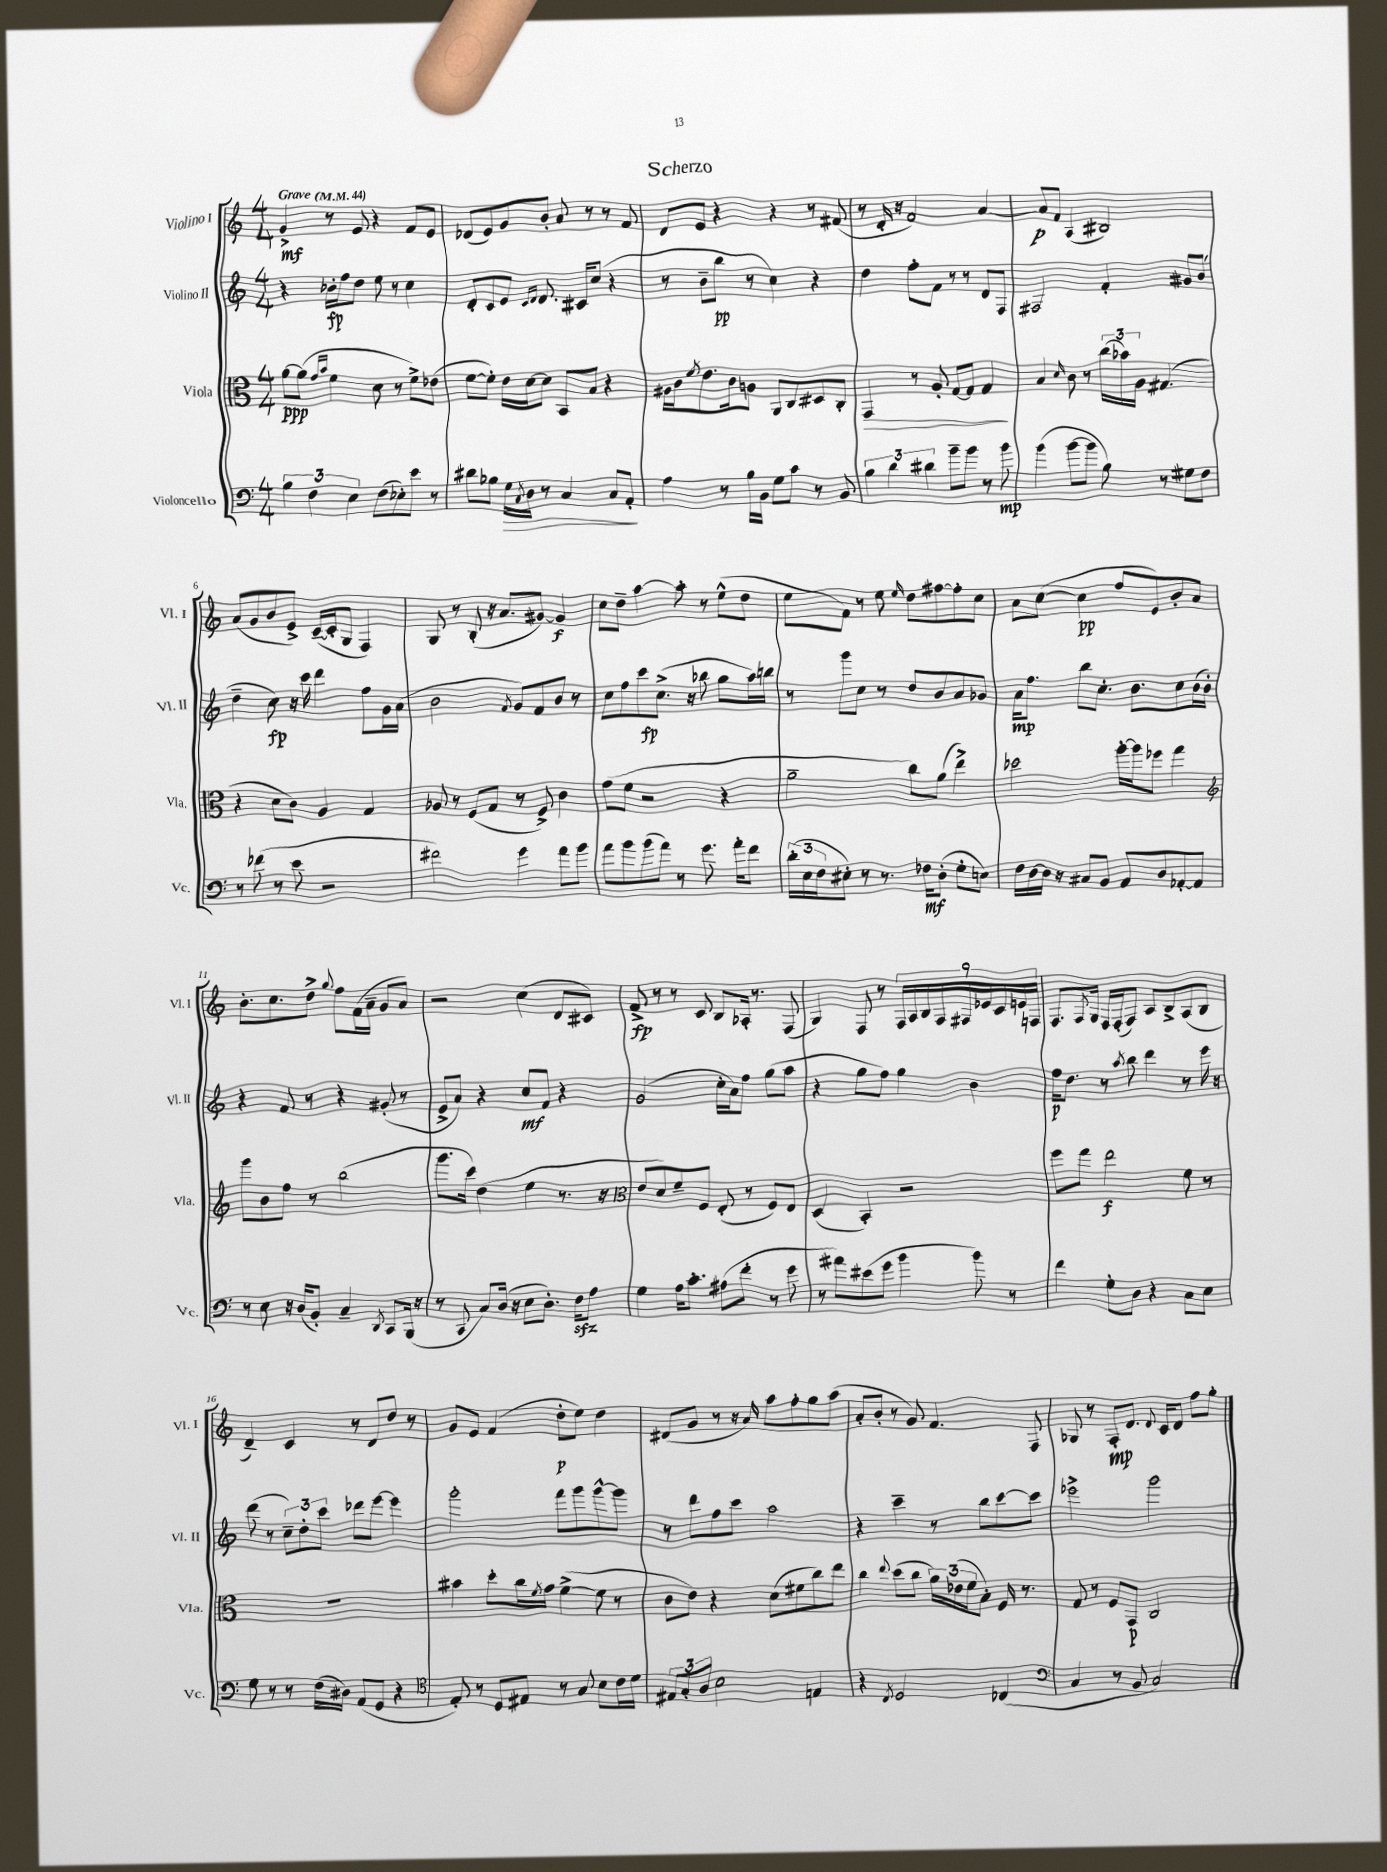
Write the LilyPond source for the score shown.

\header { title = "Scherzo" }
<<
\new StaffGroup <<
\new Staff = "s0" \with { instrumentName = "Violino I" shortInstrumentName = "Vl. I" } {
    \clef treble \key c \major \numericTimeSignature \time 4/4 \tempo "Grave" 4 = 44
    g'4->\mf r8 e'8 r4 f'8 e'8 |
    des'8( e'8) g'8 b'8-. a'8 r8 r8 f'8 |
    d'8 e'8 r4 r4 r8 fis'8( |
    r8 d'16-. r16 f'2) a'4~ |
    a'8\p f'8 a4( bis2) |
    a'8( g'8 b'8 e'8->) c'16~--( c'16-. g8 f4) |
    g8 r8 b8-.( r16 a'8. gis'8~) gis'4\f |
    c''8 d''8-- a''4~ a''8-. r8 e''8-^( d''8 |
    e''8 f'8) r8 e''8 \grace { e''16 } d''8 fis''8~ fis''8-. c''8 |
    a'8 c''8~( c''4\pp f''8 e'8) b'8-. a'8 |
    b'8.-. c''8. d''8-> \appoggiatura { g''8 } f''8 f'16( a'16-- g'8 a'8) |
    r2 c''4( d'8 cis'8) |
    f'8->\fp r8 r8 c'8 b8 aes16-. r8. f8( |
    g4) f8 r8 \tuplet 9/8 { f16 a16 b16 f16 fis16 ees'16 c'16 e'16 f16 } |
    f8. \acciaccatura { f8 } g16 f16 f16-.( f8) a8 b8-> a8( b8 |
    d'4--) c'4 r8 d'8 d''8 r8 |
    g'8 e'8 f'4( d''8-.\p e''8) d''4 |
    dis'8( g'8 r8 r16 a'16) a''8 f''8-. g''8 a''8( |
    a'8-. b'8-. r8 g'8) f'4. f8 |
    ges8 r8 f8-.\mp d'8. \appoggiatura { d'8 } c'16 d'8 f''8 g''8-. \bar "|." |
}
\new Staff = "s1" \with { instrumentName = "Violino II" shortInstrumentName = "Vl. II" } {
    \clef treble \key c \major \numericTimeSignature \time 4/4
    r4 bes'16-.\fp f''16 d''8 e''8 r8 c''4 |
    d'8-. c'8 e'8 \grace { c'16 d'16 } d'8. cis'16 c''8( r4 |
    r8 b'8-- b''8\pp r8 c''4) r4 |
    d''4 f''8-. f'8 r8 r8 d'8 f8 |
    fis2 f'4-. gis'8 b'8( |
    d''4-- c''8\fp) r16 c'''16 d'''4 f''8 g'16 a'16( |
    b'2 \acciaccatura { f'8 } g'8) f'8 b'8 r8 |
    c''8 f''8 c'''8\fp c''8.->( r16 bes''8 g''8 a''16) b''16 |
    r8 g'''8 c''8 r8 d''8 b'8 a'8 ges'8 |
    a'16\mp f''8. b''8 c''8.-. b'8. c''8 b'16( b'16-.) |
    r4 f'8 r8 r4 gis'8-.( r8 |
    e'8-> a'8) r4 c''8\mf f'8 r4 |
    g'2( c''16-. a'16) f''8 g''8( a''8 |
    r4 g''8 f''8) g''4 b'4 |
    f''16\p d''8. r8 \acciaccatura { a''8 } b''8 d'''4 r8 e'''16 r16 |
    d'''8( r8 \tuplet 3/2 { c''8--) d''8-. c'''8 } des'''8 e'''8~ e'''4 |
    g'''2-. f'''8 g'''8 g'''8~-^ g'''8 |
    r8 d'''8 f''8 c'''8 a''2 |
    r4 c'''4-- r8 b''8 c'''8~ c'''8 |
    ees'''2-> g'''2 \bar "|." |
}
\new Staff = "s2" \with { instrumentName = "Viola" shortInstrumentName = "Vla." } {
    \clef alto \key c \major \numericTimeSignature \time 4/4
    a'8~\ppp a'8( \grace { g'16 b'16 } f'4 d'8 r8 f'8->) ees'8( |
    f'8~ f'8-.) e'16 d'16~ d'8 b,8 b8 r4 |
    ais16 c'16 \acciaccatura { f'8 } e'8. c'16 a8 a,8 c8 dis8 c8-. |
    g,4\> r8 a8-. g8~ g8 g4\! |
    b4 \grace { d'16 } c'8 r8 \tuplet 3/2 { c''16( bes'16) a16 } gis4.( |
    r4 d'8 c'8) a4 g4 |
    aes8 r8 f8( g8 r8 f8->) c'4 |
    g'8( f'8 r2 r4 |
    a'2-- c''8) a'8( e''4->) |
    des''2 a''16~-. a''16 fes''8 g''4 |
    \clef treble g'''8 b'8 f''8 r8 b''2( |
    g'''8. c'''16) d''4( e''4 r8. r16 |
    \clef alto e'8 d'8) f'8-- f8 e8-.( r8 f8) e8 |
    d4( b,4-.) r2 |
    f''8 g''8 e''2\f f'8 r8 |
    R1 |
    bis'4 d''8-. c''16 \acciaccatura { f'8 } g'16 f'4~->( f'8 r8 |
    c'8 e'8) r4 d'8( fis'8 c''8) e''8 |
    c''4 \appoggiatura { e''8 } d''8( c''8 \tuplet 3/2 { a'16) ees'16( f'16 } b8-.) f16 r8. |
    g8 r8 f8 g,8\p c2 \bar "|." |
}
\new Staff = "s3" \with { instrumentName = "Violoncello" shortInstrumentName = "Vc." } {
    \clef bass \key c \major \numericTimeSignature \time 4/4
    \tuplet 3/2 { b4 f4 e4 } f8( ees8-.) e'8 r8 |
    dis'8 bes8 g16\> \acciaccatura { c8 } d16 r8 c4 c8 a,8-.\! |
    a4 r8 b16 b,16 g8 c'8 r8 b,8 |
    \tuplet 3/2 { b4 d'4 dis'4 } b'8-- b'8 r8 b'8\mp |
    b'4( b'8~ b'8 b8) r8 gis8 f8 |
    r8 fes'8( r8 e'8 r2 |
    fis'2) g'4 a'8 b'8 |
    a'8 b'8 b'8( a'8) r8 g'8. a'16-. f'8 |
    \tuplet 3/2 { d'16-.( e16 f16 } eis8-.) r8 r8. fes16\mf d8-.( g8-. e8) |
    f16 d16~ d16 r16 cis8 b,8 a,8 d8 aes,8~-. aes,8 |
    r8 e8 r16 d16( b,8-.) c4-- \acciaccatura { d,8 } c,8 b,,16( r16 |
    r8 c,8 c8) d16( r16 e8 d8.-.) f16\sfz a8 |
    g4 a16 c'8.-. ais8( f'8-. r8 g'8 |
    r8 ais'8) eis'8( g'8 b'4 b'8) r8 |
    f'4 g8-. d8 r4 c8 e8 |
    g8 r8 r8 f16( dis16) a,8( g,8 r4 |
    \clef tenor e8-.) r8 d8 eis8 r8 g8 b8 c'16 d'16 |
    \tuplet 3/2 { eis8 g8-. a8 } b2 e4 |
    r4 \acciaccatura { c8 } d2 ces4( |
    \clef bass c4 r8 b,8 c2) \bar "|." |
}
>>
>>
